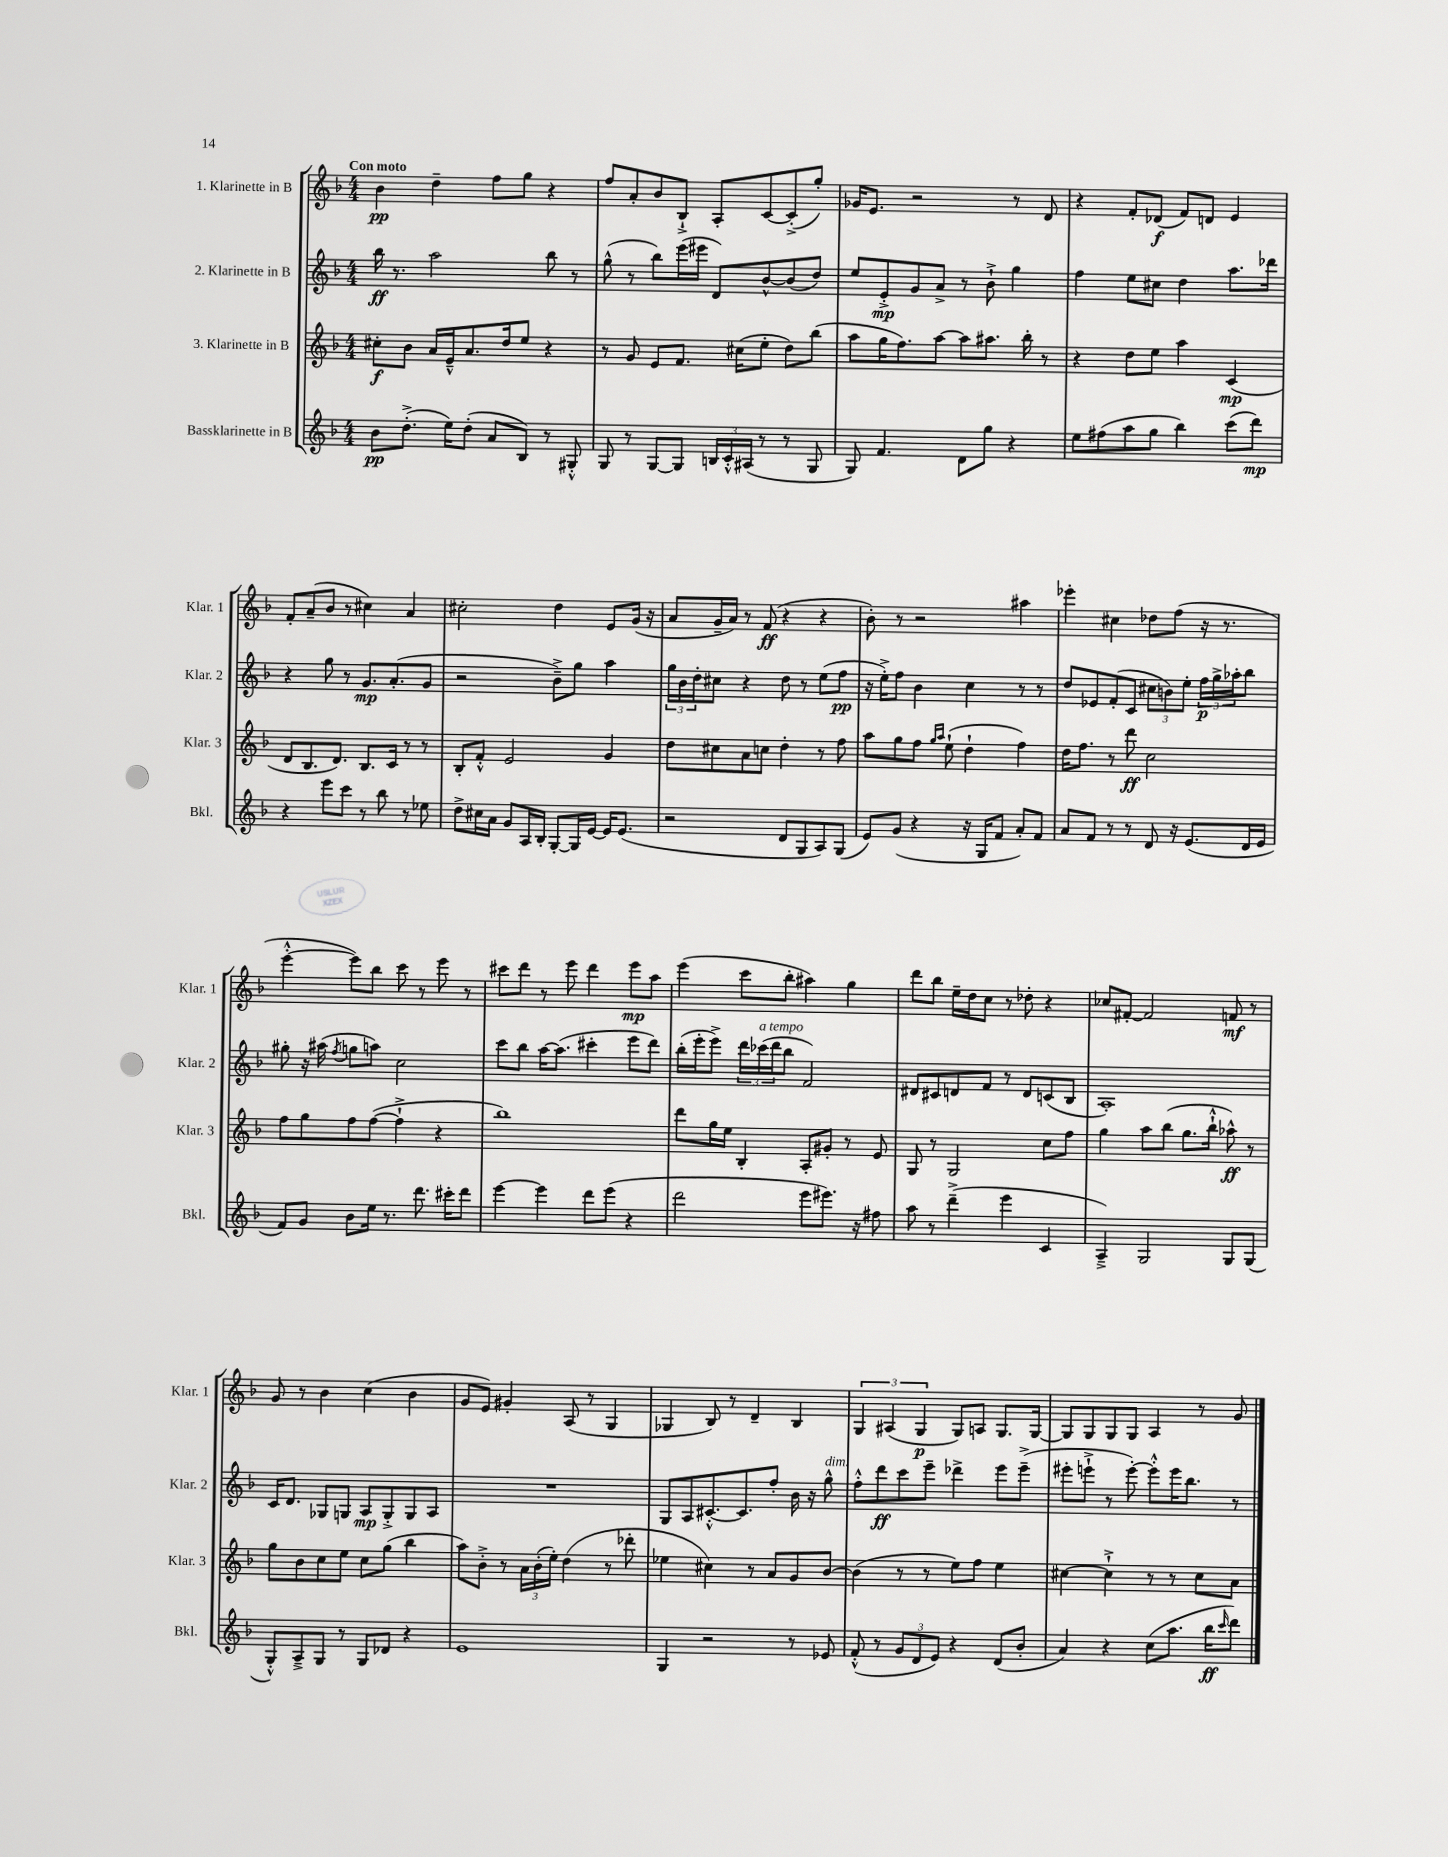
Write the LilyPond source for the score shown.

<<
\new StaffGroup <<
\new Staff = "s0" \with { instrumentName = "1. Klarinette in B" shortInstrumentName = "Klar. 1" } {
    \clef treble \key f \major \numericTimeSignature \time 4/4 \tempo "Con moto"
    bes'4\pp d''4-- f''8 g''8 r4 |
    f''8 a'8-. bes'8 bes8-!-> a8-. c'8~ c'8-.->( g''8-.) |
    ges'16 e'8. r2 r8 d'8 |
    r4 f'8-. des'8\f( f'8) d'8 e'4 |
    f'8-. a'8--( bes'8 r8 cis''4) a'4 |
    cis''2-. d''4 e'8 g'16( r16 |
    a'8 g'16-- a'16) r8 f'8\ff( r4 r4 |
    bes'8-.) r8 r2 ais''4 |
    ees'''4-. cis''4 des''8 f''8( r16 r8. |
    e'''4~-.-^ e'''8) bes''8 c'''8 r8 e'''8 r8 |
    cis'''8 d'''8 r8 e'''8 d'''4 e'''8\mp a''8 |
    e'''4( c'''8 bes''8-. ais''4) g''4 |
    d'''8 bes''8 e''16-- d''16 c''8 r8 des''8-. r4 |
    ces''8 fis'8~-. fis'2 f'8\mf r8 |
    g'8 r8 bes'4 c''4( bes'4 |
    g'8 e'8) gis'4-. a8( r8 g4 |
    ges4 bes8) r8 d'4-- bes4 |
    \tuplet 3/2 { g4 ais4( g4\p } g8) a8 g8. g16~ |
    g8 g8 g8 g8 a4 r8 g'8 \bar "|." |
}
\new Staff = "s1" \with { instrumentName = "2. Klarinette in B" shortInstrumentName = "Klar. 2" } {
    \clef treble \key f \major \numericTimeSignature \time 4/4
    bes''16\ff r8. a''2 bes''8 r8 |
    g''8-^( r8 bes''8) e'''16( eis'''16 d'8) bes'8~-^ bes'8( d''8) |
    e''8 e'8-.->\mp g'8 a'8-> r8 bes'8-!-> g''4 |
    f''4 e''8 cis''8 d''4 a''8. des'''16 |
    r4 g''8 r8 g'8.\mp a'8.-.( g'8 |
    r2 bes'8--->) g''8 a''4 |
    \tuplet 3/2 { g''16 bes'16 d''16-. } cis''8 r4 d''8 r8 e''8( f''8\pp |
    r16 e''16-.->) f''8 bes'4 c''4 r8 r8 |
    d''8 ees'8 f'8-.( c'8 \tuplet 3/2 { cis''8 b'8) e''8-. } \tuplet 3/2 { f''16\p g''16-> aes''16-. } bes''8 |
    gis''8-. r16 ais''16( \acciaccatura { f''8 } g''8 a''8) c''2 |
    c'''8 bes''8 a''16~ a''8.( cis'''4-. e'''8 d'''8) |
    bes''16-.( e'''16-. e'''8->) \tuplet 3/2 { d'''16 ces'''16^\markup { \italic "a tempo" }( d'''16 } bes''8 f'2) |
    dis'8 cis'8 d'8 f'8 r8 d'8 c'8( bes8 |
    a1-.) |
    c'16 d'8. ges8 g8 a8\mp g8-.-> g8 a8 |
    R1 |
    g8 a8 cis'8.~-.-^ cis'8. f''8-. bes'16 r16 g''8-^^\markup { \italic "dim." } |
    f''8-.-^ d'''8\ff c'''8 e'''8-- des'''4-> e'''8 e'''8--->( |
    eis'''8-. e'''8-!-> r8 e'''8~-.) e'''8-.-^ e'''16 bes''8. r8 \bar "|." |
}
\new Staff = "s2" \with { instrumentName = "3. Klarinette in B" shortInstrumentName = "Klar. 3" } {
    \clef treble \key f \major \numericTimeSignature \time 4/4
    cis''8-.\f bes'8 a'16 e'16---^ a'8. d''16 e''8 r4 |
    r8 g'8 e'8 f'8. cis''16( e''8-. d''8) bes''8( |
    a''8 g''16 f''8.) a''8~ a''8 ais''8. bes''16-. r8 |
    r4 d''8 e''8 a''4 c'4\mp( |
    d'8 bes8. d'8.) bes8. c'16 r8 r8 |
    bes8-. f'8-.-^ e'2 g'4 |
    d''8 cis''8 a'8 c''8 d''4-. r8 f''8 |
    a''8 g''8 f''8 \grace { g''16 a''16 } e''8-!( d''4-! f''4) |
    d''16 f''8. r8 d'''8\ff c''2 |
    f''8 g''8 f''8 f''8~( f''4-!-> r4 |
    bes''1) |
    d'''8 g''16 e''16 bes4-. a8-. gis'8-. r8 e'8 |
    g8 r8 g2 c''8 f''8 |
    g''4 a''8 bes''8( g''8. bes''16-!-^ aes''8-^\ff) r8 |
    g''8 bes'8 c''8 e''8 c''8 g''8( bes''4 |
    a''8) bes'8-.-> r8 \tuplet 3/2 { a'16 bes'16-.( e''16-.) } d''4( r8 des'''8-. |
    ees''4 cis''4) r8 a'8 g'8 bes'8~ |
    bes'4( r8 r8 e''8) f''8 e''4 |
    cis''4~ cis''4-!-> r8 r8 cis''8 a'8 \bar "|." |
}
\new Staff = "s3" \with { instrumentName = "Bassklarinette in B" shortInstrumentName = "Bkl." } {
    \clef treble \key f \major \numericTimeSignature \time 4/4
    bes'8\pp d''8.-.->( e''16) d''8-.( a'8 bes8) r8 gis8-.-^ |
    g8 r8 g8~ g8 \tuplet 3/2 { b16 c'16-.-^ ais16( } r8 r8 g8 |
    g8) f'4. d'8 g''8 r4 |
    e''8 fis''8( a''8 g''8 bes''4) c'''8( d'''8\mp) |
    r4 e'''8 c'''8 r8 bes''8 r8 ees''8 |
    d''8-> cis''16 a'16 g'8 a16 bes16-. g8~-. g16 e'16~ e'16 e'8.( |
    r2 d'8 g8 a8) g8( |
    e'8) g'8( r4 r16 g16 f'8 a'8-.) f'8 |
    a'8 f'8 r8 r8 d'8 r16 e'8.( d'16 e'16 |
    f'8) g'8 bes'8 e''16 r8. d'''8. cis'''16-. d'''8 |
    e'''4~ e'''4 d'''8 e'''8( r4 |
    d'''2 e'''8 eis'''8.) r16 fis''8 |
    a''8 r8 d'''4--->( e'''4 c'4 |
    a4--->) g2 g8 g8( |
    g8-.-^) a8---> g8 r8 g8 des'8 r4 |
    e'1 |
    g4 r2 r8 ees'8 |
    f'8-.-^( r8 \tuplet 3/2 { g'8 d'8 e'8) } r4 d'8( bes'8-. |
    a'4) r4 c''8( a''8. bes''16\ff \grace { c'''16 } d'''8) \bar "|." |
}
>>
>>
\layout { \context { \Score \remove "Bar_number_engraver" } }
